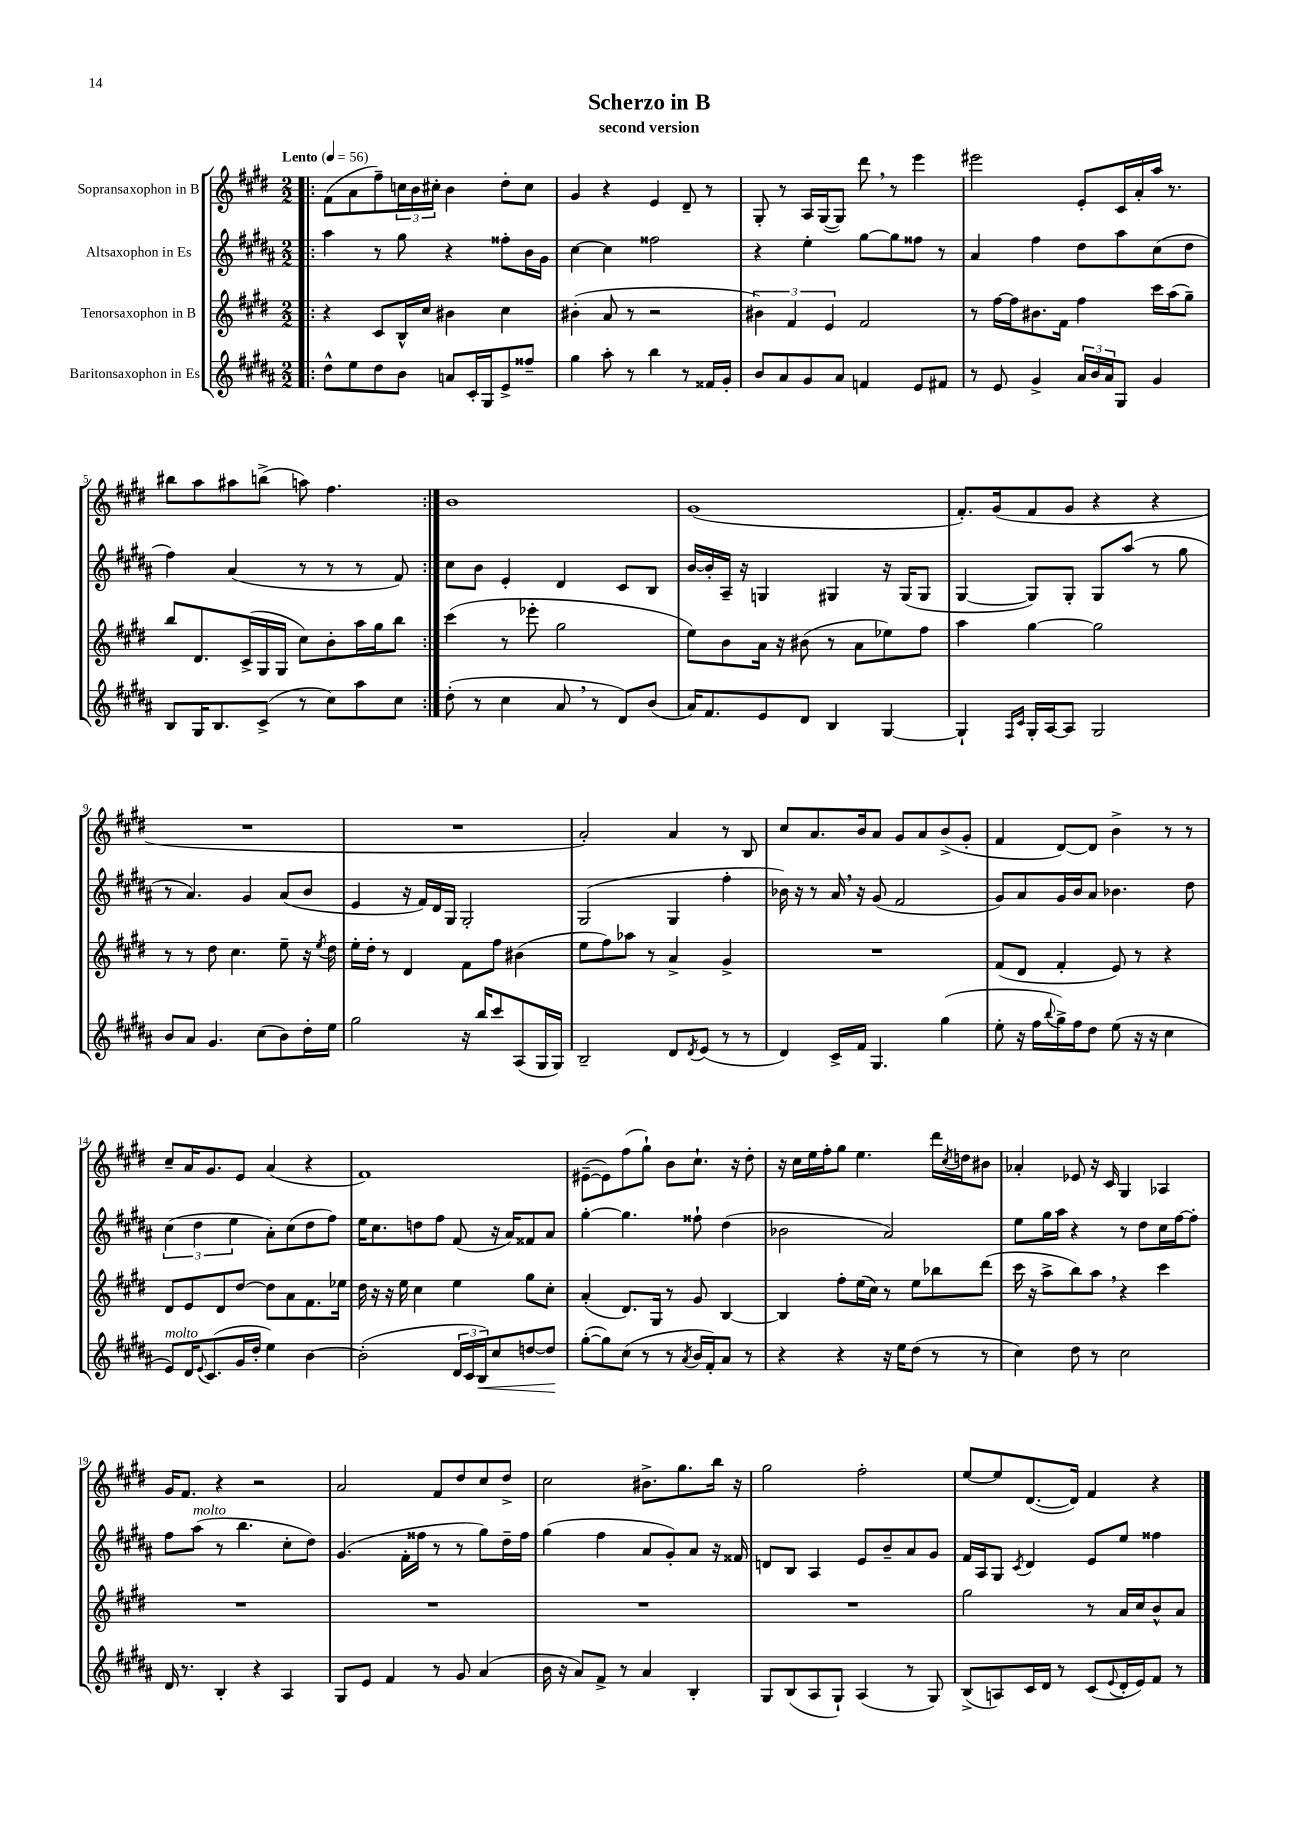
\header { title = "Scherzo in B" subtitle = "second version" }
<<
\new StaffGroup <<
\new Staff = "s0" \with { instrumentName = "Sopransaxophon in B" } {
    \clef treble \key e \major \numericTimeSignature \time 2/2 \tempo "Lento" 4 = 56
    \repeat volta 2 { \bar ".|:" fis'8( a'8 fis''8--) \tuplet 3/2 { c''16 b'16 cis''16-. } b'4 dis''8-. cis''8 |
    gis'4 r4 e'4 dis'8-- r8 |
    gis8-. r8 a16 gis16~( gis8) dis'''8 \breathe r8 e'''4 |
    eis'''2 e'8-. cis'16 a'16-. a''16 r8. |
    bis''8 a''8 ais''8 b''8->( a''8) fis''4. | }
    b'1 |
    gis'1( |
    fis'8.-.) gis'16( fis'8 gis'8 r4 r4 |
    R1 |
    R1 |
    a'2-.) a'4 r8 b8 |
    cis''8 a'8. b'16 a'8 gis'8 a'8 b'8->( gis'8-. |
    fis'4 dis'8~) dis'8 b'4-> r8 r8 |
    cis''8-- a'16 gis'8. e'8 a'4( r4 |
    fis'1) |
    eis'8~--( eis'8) fis''8( gis''8-!) b'8 cis''8.-! r16 dis''8-. |
    r16 cis''16 e''16 fis''16-. gis''8 e''4. dis'''16 \acciaccatura { cis''8 } d''16 bis'8 |
    aes'4-. ees'8 r16 cis'16 gis4 aes4 |
    gis'16 fis'8. r4 r2 |
    a'2 fis'8 dis''8 cis''8 dis''8-> |
    cis''2 bis'8.-> gis''8. b''16 r16 |
    gis''2 fis''2-. |
    e''8~ e''8 dis'8.~( dis'16) fis'4 r4 \bar "|." |
}
\new Staff = "s1" \with { instrumentName = "Altsaxophon in Es" } {
    \clef treble \key b \major \numericTimeSignature \time 2/2
    \repeat volta 2 { \bar ".|:" ais''4 r8 gis''8 r4 fisis''8-. b'16 gis'16 |
    cis''4~ cis''4 fisis''2 |
    r4 e''4-. gis''8~ gis''8 fisis''8 r8 |
    ais'4 fis''4 dis''8 ais''8 cis''8( dis''8 |
    fis''4) ais'4( r8 r8 r8 fis'8) | }
    cis''8 b'8 e'4-. dis'4 cis'8 b8 |
    b'16~ b'16-. ais16-- r16 g4 gis4 r16 gis16( gis8 |
    gis4~ gis8) gis8-. gis8 ais''8( r8 gis''8 |
    r8 ais'4.) gis'4 ais'8( b'8 |
    e'4 r16 fis'16) dis'16 gis16 gis2-. |
    gis2( gis4 fis''4-. |
    bes'16) r16 r8 ais'16 \breathe r16 gis'8( fis'2 |
    gis'8) ais'8 gis'16 b'16 ais'8 bes'4. dis''8 |
    \tuplet 3/2 { cis''4( dis''4 e''4 } ais'8-.) cis''8( dis''8 fis''8) |
    e''16 cis''8. d''8 fis''8 fis'8( r16 ais'16) fisis'8 ais'8 |
    gis''4~-. gis''4. fisis''8-! dis''4( |
    bes'2 ais'2) |
    e''8 gis''16 ais''16 r4 r8 dis''8 cis''16 fis''16~ fis''8-. |
    fis''8 ais''8^\markup { \italic "molto" }( r8 b''4. cis''8-. dis''8) |
    gis'4.( fis'16-. fisis''16 r8 r8 gis''8) dis''16-- fisis''16 |
    gis''4( fis''4 ais'8 gis'8-.) ais'8 r16 fisis'16 |
    d'8 b8 ais4 e'8 b'8-- ais'8 gis'8 |
    fis'16 ais16 gis8 \acciaccatura { cis'8 } dis'4 e'8 e''8 fisis''4 \bar "|." |
}
\new Staff = "s2" \with { instrumentName = "Tenorsaxophon in B" } {
    \clef treble \key e \major \numericTimeSignature \time 2/2
    \repeat volta 2 { \bar ".|:" r4 cis'8 b16-^ cis''16 bis'4 cis''4 |
    bis'4-.( a'8 r8 r2 |
    \tuplet 3/2 { bis'4) fis'4 e'4 } fis'2 |
    r8 fis''16~ fis''16 bis'8. fis'16 fis''4 cis'''16 a''16( gis''8--) |
    b''8 dis'8. cis'16->( gis16 gis16 cis''8) b'8-. a''16 gis''16 b''8 | }
    cis'''4( r8 ees'''8-. gis''2 |
    e''8) b'8 a'16 r16 bis'8( r8 a'8 ees''8) fis''8 |
    a''4 gis''4~ gis''2 |
    r8 r8 dis''8 cis''4. e''8-- r16 \acciaccatura { e''8 } dis''16 |
    e''16-. dis''16-. r8 dis'4 fis'8 fis''8 bis'4( |
    e''8 fis''8) aes''8 r8 a'4-> gis'4-> |
    R1 |
    fis'8( dis'8 fis'4-. e'8) r8 r4 |
    dis'8 e'8 dis'8 dis''8~ dis''8 a'8 fis'8. ees''16 |
    dis''16 r16 r16 e''16 cis''4 e''4 gis''8 cis''8-. |
    a'4-.( dis'8.) gis16 r8 gis'8 b4~ |
    b4 fis''8-. e''16( cis''16) r8 e''8 bes''8 dis'''8( |
    cis'''16 r16 a''8-> b''8) a''8 \breathe r4 cis'''4 |
    R1 |
    R1 |
    R1 |
    R1 |
    gis''2 r8 a'16 cis''16 b'8-^ a'8 \bar "|." |
}
\new Staff = "s3" \with { instrumentName = "Baritonsaxophon in Es" } {
    \clef treble \key b \major \numericTimeSignature \time 2/2
    \repeat volta 2 { \bar ".|:" dis''8-^ e''8 dis''8 b'8 a'8 cis'16-. gis16 e'8-> fisis''8-- |
    gis''4 ais''8-. r8 b''4 r8 fisis'16 gis'16-. |
    b'8 ais'8 gis'8 ais'8 f'4 e'8 fis'8 |
    r8 e'8 gis'4-> \tuplet 3/2 { ais'16 b'16 ais'16 } gis8 gis'4 |
    b8 gis16 b8. cis'8->( r8 cis''8) ais''8 cis''8 | }
    dis''8-.( r8 cis''4 ais'8 \breathe r8 dis'8) b'8( |
    ais'16) fis'8. e'8 dis'8 b4 gis4~ |
    gis4-! \grace { fis16 cis'16 } gis16-. ais16~ ais8 gis2 |
    b'8 ais'8 gis'4. cis''8( b'8) dis''16-. e''16 |
    gis''2 r16 b''16 cis'''8 ais8( gis16 gis16) |
    b2-- dis'8 \acciaccatura { dis'8 } e'8( r8 r8 |
    dis'4) cis'16-> fis'16 gis4. gis''4( |
    e''8-. r16 fis''16 \appoggiatura { b''8 } gis''16->) fis''16 dis''8 e''8( r16 r16 cis''4 |
    e'8^\markup { \italic "molto" }) dis'16 \appoggiatura { e'8 } cis'8.( gis'16 dis''16-. e''4) b'4~ |
    b'2-.( \tuplet 3/2 { dis'16 cis'16 b16\<) } cis''8 d''8~ d''8\! |
    gis''8~-.( gis''8) cis''8( r8 r8 \acciaccatura { ais'8 } b'16 fis'16-.) ais'8 r8 |
    r4 r4 r16 e''16 dis''8( r8 r8 |
    cis''4) dis''8 r8 cis''2 |
    dis'16 r8. b4-. r4 ais4 |
    gis8 e'8 fis'4 r8 gis'8 ais'4( |
    b'16 r16 ais'8) fis'8-> r8 ais'4 b4-. |
    gis8 b8( ais8 gis8-!) ais4( r8 gis8) |
    b8->( a8) cis'16 dis'16 r8 cis'8( \appoggiatura { e'8 } dis'16-. e'16) fis'8 r8 \bar "|." |
}
>>
>>
